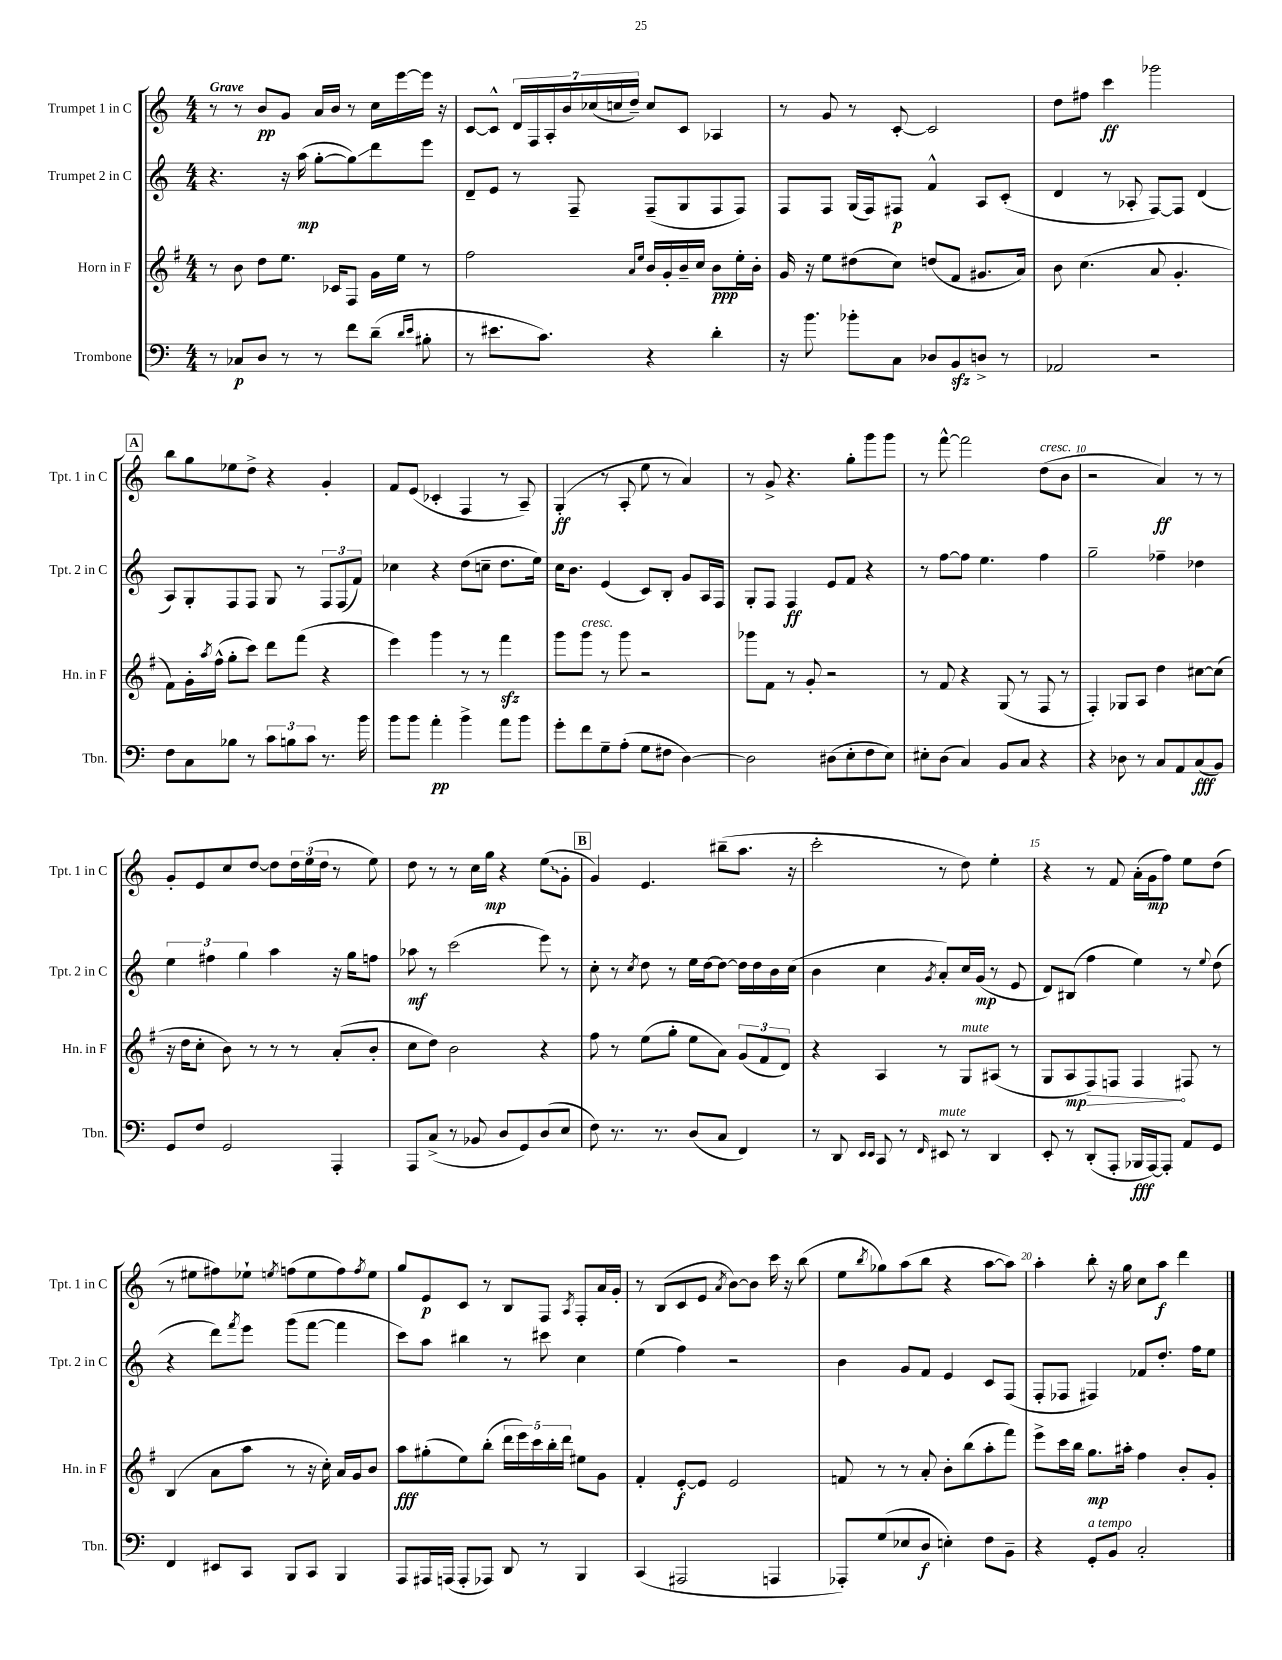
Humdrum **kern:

**kern	**kern	**kern	**kern
*staff4	*staff3	*staff2	*staff1
*clefF4	*clefG2	*clefG2	*clefG2
*k[]	*k[f#]	*k[]	*k[]
*M4/4	*M4/4	*M4/4	*M4/4
8r	8r	4.r	8r
8C-	8b	.	8r
8D	8dd	.	8b
8r	8.ee	16r	8g
.	.	(16aa	.
8r	.	[8gg'	16a
.	16c-	.	16b
8f	8F#	8gg])	8r
(8d~	16g	8ddd	16cc
.	16ee	.	[16eee
16qqd	.	.	.
16qqe	.	.	.
8B#'	8r	8eee	16eee]
.	.	.	16r
=	=	=	=
8r	2ff#	8d~	[8c
8.e#	.	8e	8c^^]
.	.	8r	28d
.	.	.	28F
8.c)	.	.	.
.	.	.	28A'
.	.	.	28b
.	.	8F~	.
.	.	.	(28cc-
.	.	.	28cc
.	.	.	28dd~)
.	16qqa	.	.
.	16qqee	.	.
4r	16b	(8F~	8cc
.	16g'	.	.
.	16b~	8G	8c
.	16cc	.	.
4d'	8b	8F	4A-
.	16ee'	8F)	.
.	16b'	.	.
=	=	=	=
16r	16g	8F	8r
8.b	16r	.	.
.	8ee	8F	8g
8b-'	(8dd#	(16G	8r
.	.	16F)	.
8C	8cc)	8F#	[8c'
8D-	(8dd	4f^^	2c]
8BB	8f#	.	.
8D^	8.g#	8A	.
8r	.	(8c'	.
.	16a)	.	.
=	=	=	=
2AA-	8b	4d	8dd
.	(4.cc	.	8ff#
.	.	8r	4ccc
.	.	8A-'	.
2r	8a	[8F)	2ggg-
.	4.g'	8F]	.
.	.	(4d	.
=	=	=	=
8F	8f#)	8A)	8bb
8C	16g'	8G'	8gg
.	8qaa	.	.
.	(16ff#^^	.	.
8B-	8gg'	8F	8ee-
8r	8ccc)	8F	8dd^
12c	8ddd	8G	4r
12B	.	.	.
.	(8fff#	8r	.
12c	.	.	.
8.r	4r	12F	4g'
.	.	(12F	.
.	.	12f)	.
16b	.	.	.
=	=	=	=
8b	4eee)	4cc-	8f
8b	.	.	(8e
4a'	4ggg	4r	4c-'
4b^	8r	(8dd	4F
.	8r	8cc~	.
8a	4fff#	8.dd	8r
8b	.	.	8A~)
.	.	16ee)	.
=	=	=	=
8g'	8ggg	16cc	(4G'
.	.	8.b	.
8f	8ggg	.	.
8G~	8r	(4e	8r
(8A'	8ggg	.	8A'
8G	2r	8c)	8ee
8F#	.	8B'	8r
[4D)	.	8g	4a)
.	.	16A	.
.	.	16F	.
=	=	=	=
2D]	8ggg-	8G'	8r
.	8f#	8F	8g^
.	8r	4F	4.r
.	8g'	.	.
(8D#	2r	8e	.
8E'	.	8f	8gg'
8F	.	4r	8ggg
8E)	.	.	8ggg
=	=	=	=
8E#'	8r	8r	8r
(8D	8f#	[8ff	[8fff^^
4C)	4r	8ff]	2fff]
.	.	4.ee	.
8BB	(8G	.	.
8C	8r	.	.
4r	8F#	4ff	(8dd
.	8r	.	8b
=	=	=	=
4r	4F#')	2gg~	2r
8D-	8G-	.	.
8r	8A	.	.
8C	4dd	4ff-~	4a)
8AA	.	.	.
(8C	[8cc#	4dd-	8r
8BB)	(8cc#]	.	8r
=	=	=	=
8GG	16r	6ee	8g'
.	16dd	.	.
8F	8cc'	.	8e
.	.	6ff#	.
2GG	8b)	.	8cc
.	.	6gg	.
.	8r	.	[8dd
.	8r	4aa	8dd]
.	8r	.	24dd
.	.	.	(24ee
.	.	.	24dd
4AAA'	(8a'	16r	8r
.	.	16gg	.
.	8b'	8ff	8ee)
=	=	=	=
8AAA	8cc	8aa-	8dd
(8C^	8dd)	8r	8r
8r	2b	(2ccc	8r
8BB-	.	.	16cc
.	.	.	16gg
8D	.	.	4r
8GG)	.	.	.
(8D	4r	8eee)	(8ee
8E	.	8r	8g'
=	=	=	=
8F)	8ff#	8cc'	4g)
8.r	8r	8r	.
.	.	8qcc	.
.	(8ee	8dd	4.e
8.r	.	.	.
.	8gg'	8r	.
(8D	8ee	16ee	.
.	.	[16dd	.
8C	8a)	8dd_	(8bb#~
4FF)	(12g	16dd]	8.aa
.	.	16dd	.
.	12f#	.	.
.	.	16b	.
.	12d)	.	.
.	.	(16cc	16r
=	=	=	=
8r	4r	4b	2ccc'
8DD	.	.	.
16qqEE	.	.	.
16qqEE	.	.	.
8CC	4A	4cc	.
8r	.	.	.
16qqFF	.	8qg	.
8EE#	8r	8a')	8r
8r	8G	16cc	8dd)
.	.	(16g	.
4DD	(8A#	8r	4ee'
.	8r	8e	.
=	=	=	=
8EE'	8G	8d)	4r
8r	8A	(8B#	.
(8DD'	8F#)	4ff	8r
8AAA'	8F	.	8f
16BBB-	4F	4ee)	(16a'
[16AAA)	.	.	16g
8AAA']	.	.	8ff)
8AA	8F#	8r	8ee
.	.	8qqee	.
8GG	8r	(8dd	(8dd
=	=	=	=
4FF	(4B	4r	8r
.	.	.	8ee#
8EE#	8a	8ddd)	8ff#)
.	.	8qfff	.
8CC	8aa	8eee	8ee-`
.	.	.	8qee
8BBB	8r	(8ggg	(8ff
8CC	16r	[8fff	8ee
.	16cc')	.	.
4BBB	16a	4fff]	8ff)
.	16g	.	.
.	.	.	8qff
.	8b	.	8ee
=	=	=	=
8AAA	8aa	8ccc)	8gg
16AAA#	(8gg#'	8aa	8e
(16AAA	.	.	.
8AAA'	8ee)	4bb#	8c
8AAA-)	(8bb'	.	8r
8DD	20ddd	8r	8B
.	20eee)	.	.
.	20ccc	.	.
8r	.	8ccc#	8F
.	20bb'	.	.
.	20ddd	.	.
.	.	.	8qA
4BBB	8ee#	4cc	8F'
.	8g	.	16a
.	.	.	16g'
=	=	=	=
(4CC	4f#'	(4ee	8r
.	.	.	(8B
2AAA#	[8e'	4ff)	8c
.	8e]	.	8e
.	.	.	8qa
.	2e	2r	[8b)
.	.	.	8b]
4AAA	.	.	16ccc
.	.	.	16r
.	.	.	(8bb
=	=	=	=
8AAA-')	8f	4b	8ee
.	.	.	8qbb
(8G	8r	.	8gg-)
8E-	8r	8g	(8aa
8D	8a'	8f	8bb
4E')	8b'	4e	4r
.	(8bb	.	.
8F	8aa'	8c	[8aa
8BB~	8fff#)	(8F	8aa])
=	=	=	=
4r	8eee^	8F'	4aa'
.	16ccc	8F-	.
.	16bb	.	.
8GG'	8.gg	4F#)	8bb'
8BB	.	.	16r
.	16aa#'	.	16gg
2C'	4ff#	8f-	8cc
.	.	8.dd'	8aa
.	8b'	.	4ddd
.	.	16ff	.
.	8g'	8ee	.
==	==	==	==
*-	*-	*-	*-
